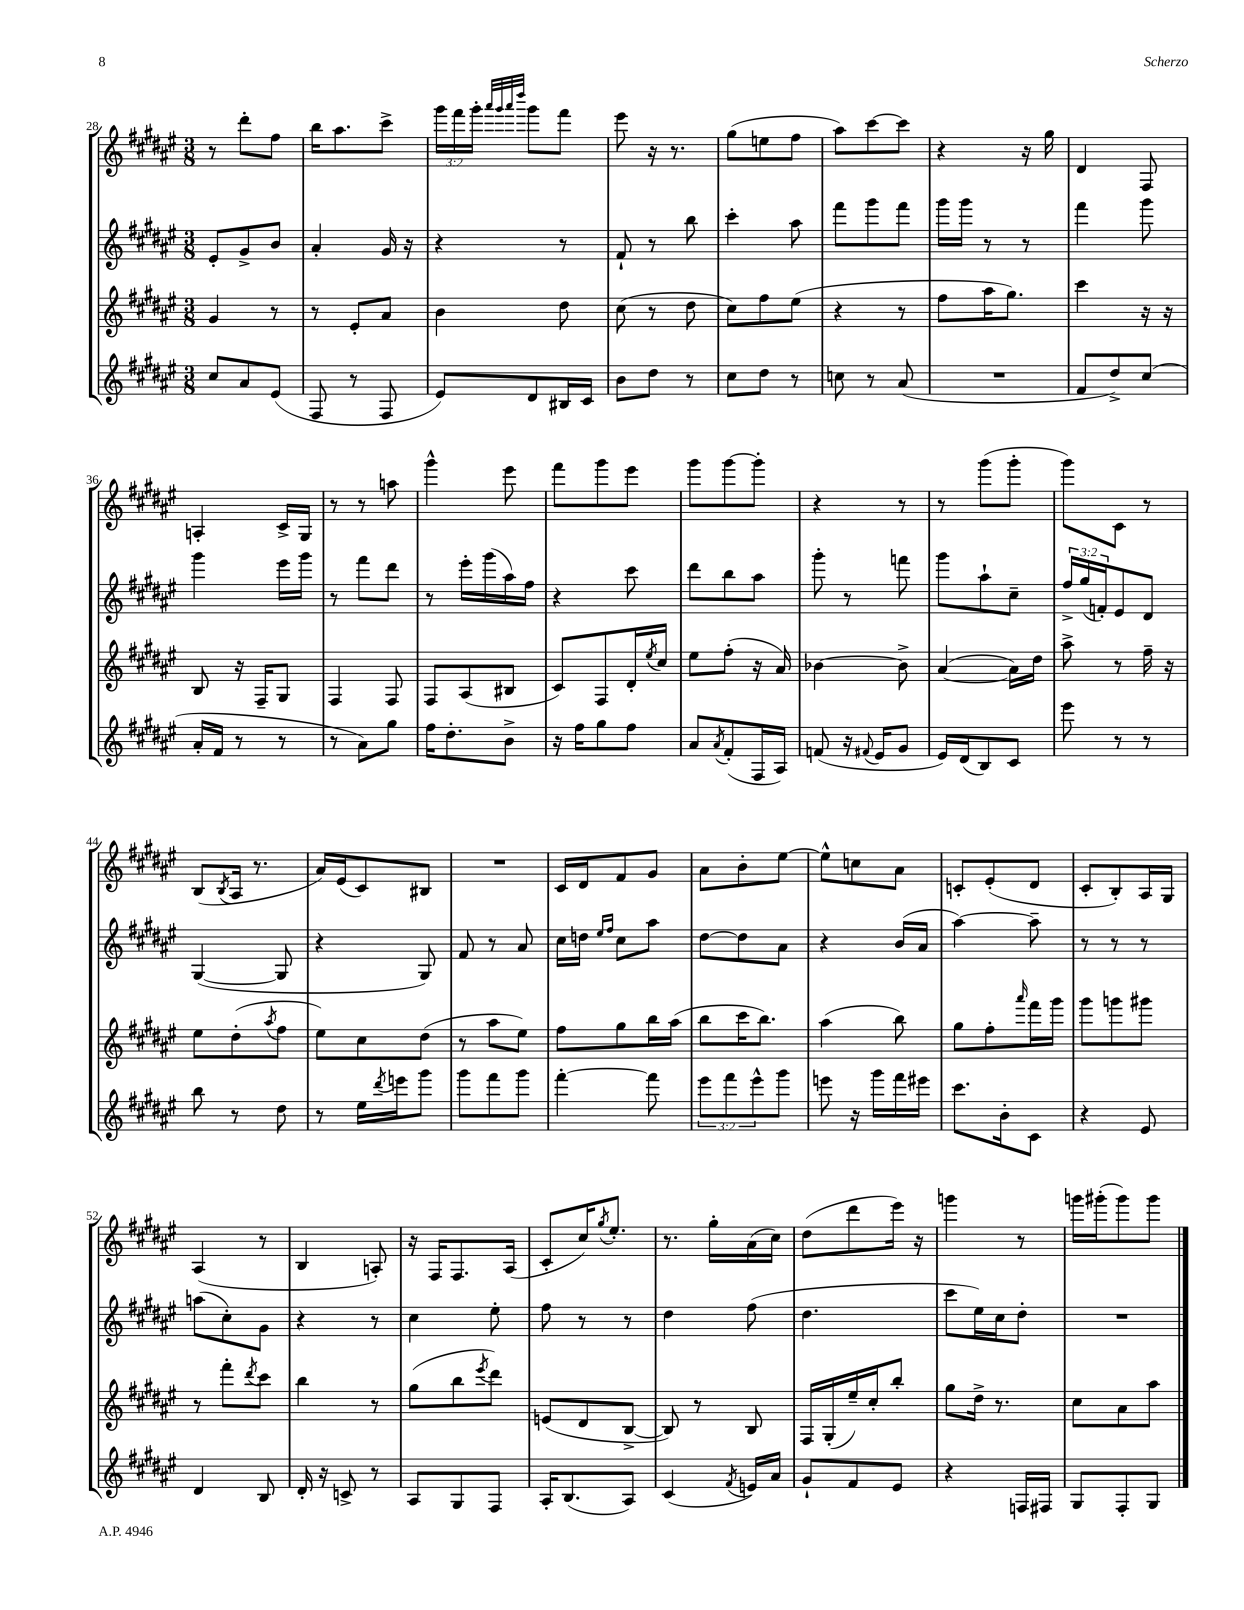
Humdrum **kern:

**kern	**kern	**kern	**kern
*staff4	*staff3	*staff2	*staff1
*clefG2	*clefG2	*clefG2	*clefG2
*k[f#c#g#d#a#e#]	*k[f#c#g#d#a#e#]	*k[f#c#g#d#a#e#]	*k[f#c#g#d#a#e#]
*M3/8	*M3/8	*M3/8	*M3/8
8cc#/L	4g#/	8e#'/L	8r
8a#/	.	8g#^/	8ddd#'\L
(8e#/J	8r	8b/J	8ff#\J
=	=	=	=
8F#/	8r	4a#'/	16bb\LK
.	.	.	8.aa#\
8r	8e#'/L	.	.
8F#/	8a#/J	16g#/	8ccc#^\J
.	.	16r	.
=	=	=	=
8e#/L)	4b\	4r	24ggg#\LL
.	.	.	24fff#\
.	.	.	24ggg#'\JJ
.	.	.	32qqaaa#/LLL
.	.	.	32qqggg#/
.	.	.	32qqaaa#/
.	.	.	32qqdddd#/JJJ
8d#/	.	.	8ggg#\L
16B#/L	8dd#\	8r	8fff#\J
16c#/JJ	.	.	.
=	=	=	=
8b\L	(8cc#\	8f#`/	8eee#\
8dd#\J	8r	8r	16r
.	.	.	8.r
8r	8dd#\	8bb\	.
=	=	=	=
8cc#\L	8cc#\L)	4ccc#'\	(8gg#\L
8dd#\J	8ff#\	.	8ee\
8r	(8ee#\J	8aa#\	8ff#\J
=	=	=	=
8cc\	4r	8fff#\L	8aa#\L)
8r	.	8ggg#\	[8ccc#\
(8a#/	8r	8fff#\J	8ccc#\]J
=	=	=	=
4.r	8ff#\L	16ggg#\LL	4r
.	.	16ggg#\JJ	.
.	16aa#\K	8r	.
.	8.gg#\J)	.	.
.	.	8r	16r
.	.	.	16gg#\
=	=	=	=
8f#/L	4ccc#\	4fff#\	4d#/
8dd#^/)	.	.	.
(8cc#/J	16r	8ggg#\	8F#/
.	16r	.	.
=	=	=	=
16a#'/LL	8B/	4ggg#\	4A'/
16f#/JJ	.	.	.
8r	16r	.	.
.	16F#~/LK	.	.
8r	8G#/J	16eee#\LL	16c#^/LL
.	.	16ggg#\JJ	16G#/JJ
=	=	=	=
8r	4F#/	8r	8r
8a#\L)	.	8fff#\L	8r
8gg#\J	8F#/	8ddd#\J	8aa\
=	=	=	=
16ff#\LK	8F#/L	8r	4ggg#^^\
8.dd#'\	.	.	.
.	(8A#/	16eee#'\LL	.
.	.	(16ggg#\	.
8b^\J	8B#/J	16aa#\)	8eee#\
.	.	16ff#\JJ	.
=	=	=	=
16r	8c#/L)	4r	8fff#\L
16ff#\LK	.	.	.
8gg#\	8F#/	.	8ggg#\
8ff#\J	16d#'/L	8ccc#\	8eee#\J
.	8qee#/	.	.
.	16cc#/JJ	.	.
=	=	=	=
8a#/L	8ee#\L	8ddd#\L	8ggg#\L
8qa#/	.	.	.
(8f#'/	(8ff#'\J	8bb\	[8ggg#\
16F#/L	16r	8aa#\J	8ggg#'\]J
16A#/JJ)	16a#/)	.	.
=	=	=	=
(8f/	[4b-\	8ggg#'\	4r
16r	.	8r	.
8qqf#/	.	.	.
16e#/LK	.	.	.
8g#/J	8b-^\]	8fff\	8r
=	=	=	=
16e#/LL)	([4a#/	8ggg#\L	8r
(16d#/J	.	.	.
8B/)	.	8aa#`\	(8ggg#\L
8c#/J	16a#\]LL)	8cc#~\J	8ggg#'\J
.	16dd#\JJ	.	.
=	=	=	=
8eee#\	8aa#^\	24ff#^/LL	8ggg#\L)
.	.	(24gg#/	.
.	.	24f'/J)	.
8r	8r	8e#/	8c#\J
8r	16ff#~\	8d#/J	8r
.	16r	.	.
=	=	=	=
8bb\	8ee#\L	([4G#/	(8B/L
.	.	.	8qB/
8r	(8dd#'\	.	16A#/Jk
.	.	.	8.r
.	8qaa#/	.	.
8dd#\	8ff#\J	8G#/]	.
=	=	=	=
8r	8ee#\L)	4r	16a#/LL)
.	.	.	(16e#/J
16ee#\LL	8cc#\	.	8c#/)
8qddd#/	.	.	.
16eee\J	.	.	.
8ggg#\J	(8dd#\J	8G#/)	8B#/J
=	=	=	=
8ggg#\L	8r	8f#/	4.r
8fff#\	8aa#\L	8r	.
8ggg#\J	8ee#\J)	8a#/	.
=	=	=	=
[4fff#'\	8ff#\L	16cc#\LL	16c#/LL
.	.	16dd\JJ	16d#/J
.	.	16qqee#/LL	.
.	.	16qqff#/JJ	.
.	8gg#\	8cc#\L	8f#/
8fff#\]	16bb\L	8aa#\J	8g#/J
.	(16aa#\JJ	.	.
=	=	=	=
12eee#\L	8bb\L	[8dd#\L	8a#\L
12fff#\	.	.	.
.	16ccc#\K	8dd#\]	8b'\
12eee#^^\	.	.	.
.	8.bb\J)	.	.
8ggg#\J	.	8a#\J	[8ee#\J
=	=	=	=
8eee\	(4aa#\	4r	8ee#^^\]L
16r	.	.	8cc\
16ggg#\LL	.	.	.
16fff#\	8bb\)	(16b/LL	8a#\J
16eee#\JJ	.	16a#/JJ	.
=	=	=	=
8.ccc#\L	8gg#\L	[4aa#\)	8c'/L
.	8ff#'\	.	(8e#'/
16b'\k	.	.	.
.	16qqaaa#/	.	.
8c#\J	16fff#\L	8aa#~\]	8d#/J
.	16ggg#\JJ	.	.
=	=	=	=
4r	8ggg#\L	8r	8c#'/L
.	8ggg\	8r	8B'/)
8e#/	8ggg#\J	8r	16A#/L
.	.	.	16G#/JJ
=	=	=	=
4d#/	8r	(8aa\L	(4A#/
.	8fff#'\L	8cc#'\)	.
.	8qddd#/	.	.
8B/	8ccc#\J	8g#\J	8r
=	=	=	=
16d#'/	4bb\	4r	4B/
16r	.	.	.
8c^/	.	.	.
8r	8r	8r	8A'/)
=	=	=	=
8A#/L	(8gg#\L	4cc#\	16r
.	.	.	16F#/LK
8G#/	8bb\	.	8.F#/
.	8qeee#/	.	.
8F#/J	8ddd#\J)	8ee#'\	.
.	.	.	(16A#/Jk
=	=	=	=
16A#'/LK	(8e/L	8ff#\	8c#'/L
(8.B/	.	.	.
.	8d#/	8r	16cc#/K)
.	.	.	8qgg#/
.	.	.	8.ee#'/J
8A#/J)	[8B^/J	8r	.
=	=	=	=
(4c#/	8B/])	4dd#\	8.r
.	8r	.	.
.	.	.	16gg#'\LL
8qf#/	.	.	.
16e/LL)	8B/	(8ff#\	(16a#\
16a#/JJ	.	.	16cc#\JJ)
=	=	=	=
8g#`/L	16F#/LL	4.dd#\	(8dd#\L
.	(16G#'/	.	.
8f#/	16ee#~/)	.	8ddd#\
.	16cc#'/J	.	.
8e#/J	8bb'/J	.	16eee#\Jk)
.	.	.	16r
=	=	=	=
4r	8gg#\L	8ccc#\L	4ggg\
.	16dd#^\Jk	16ee#\L)	.
.	8.r	16cc#\J	.
16F/LL	.	8dd#'\J	8r
16F#/JJ	.	.	.
=	=	=	=
8G#/L	8cc#\L	4.r	16ggg\LL
.	.	.	(16ggg#'\J
8F#'/	8a#\	.	8ggg#\)
8G#/J	8aa#\J	.	8ggg#\J
==	==	==	==
*-	*-	*-	*-
